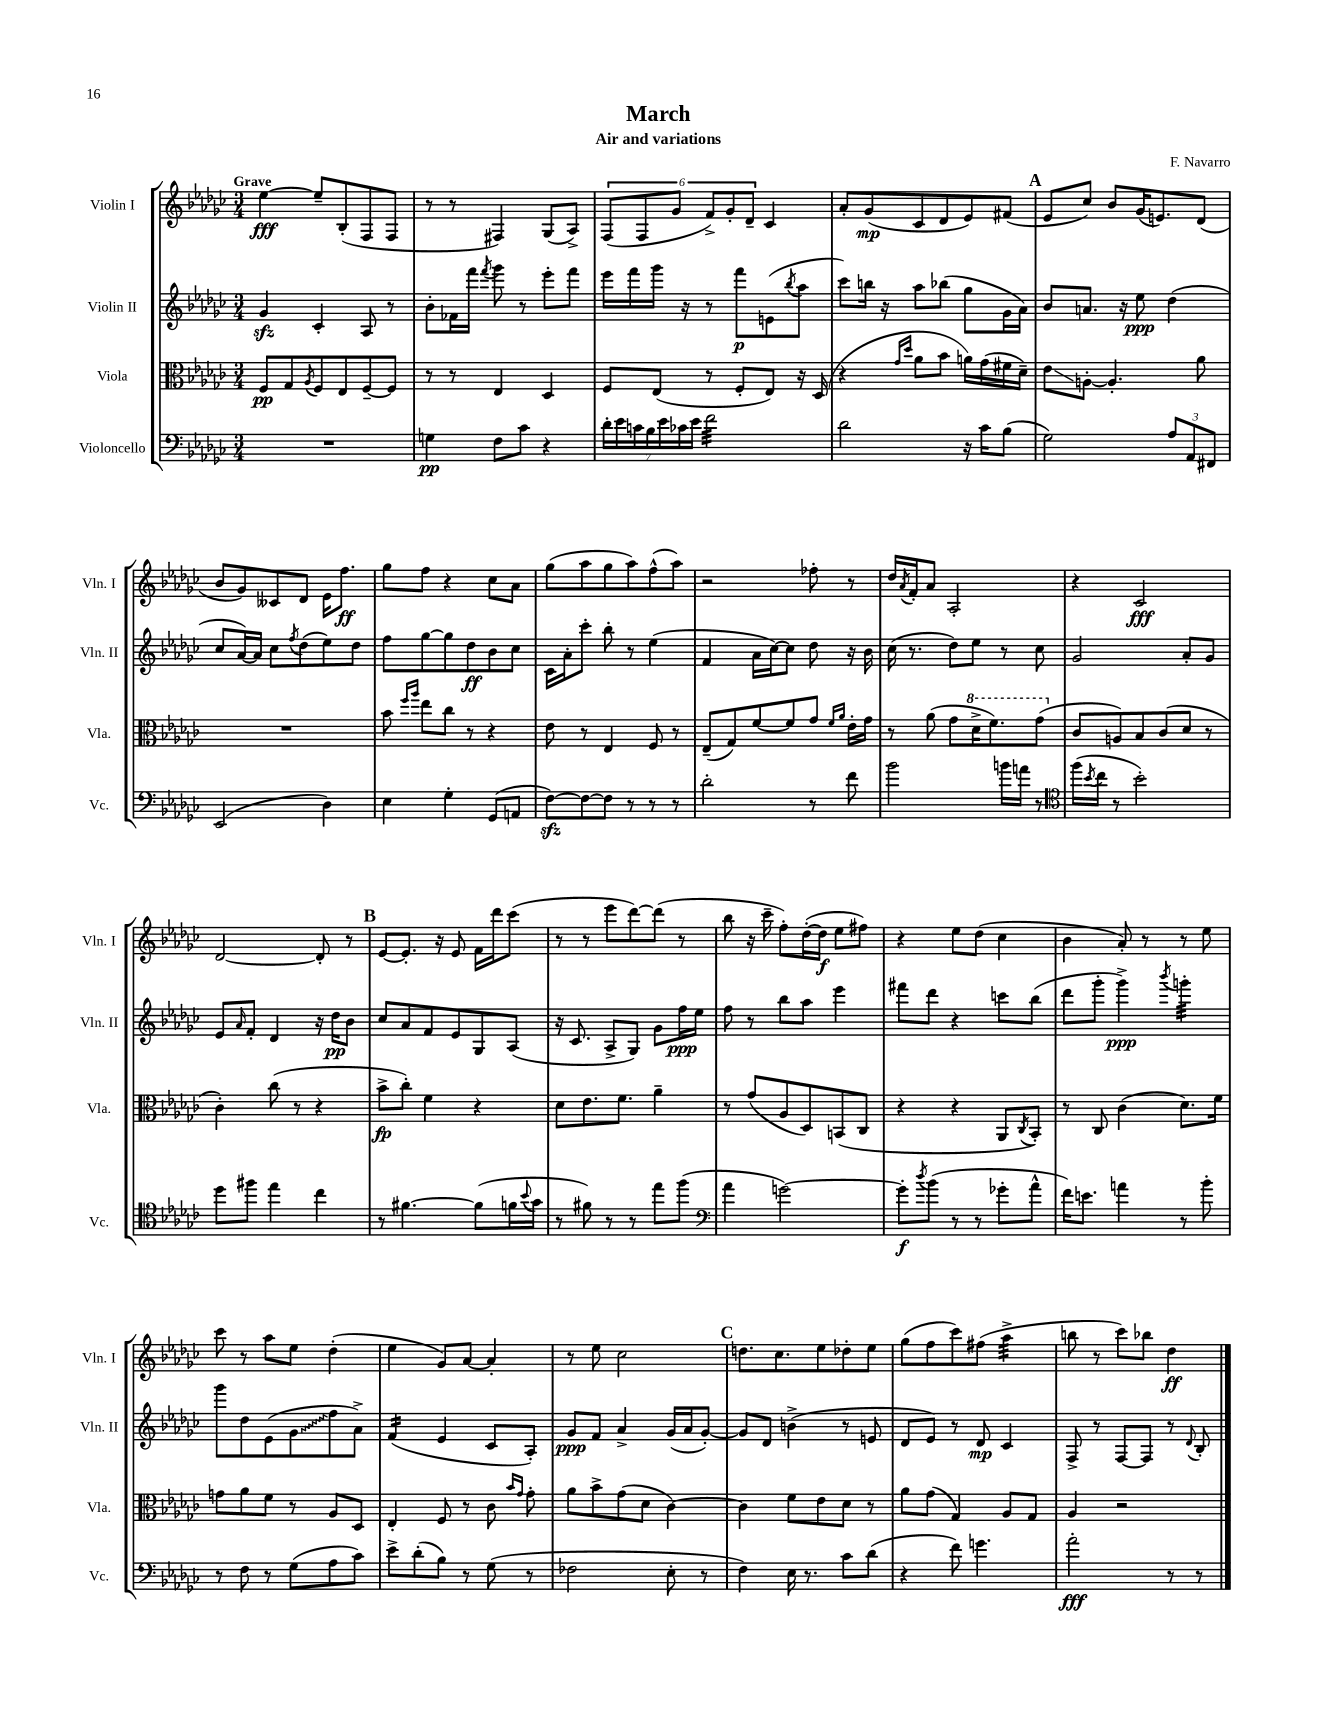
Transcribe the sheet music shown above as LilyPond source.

\header { title = "March" composer = "F. Navarro" subtitle = "Air and variations" }
<<
\new StaffGroup <<
\new Staff = "s0" \with { instrumentName = "Violin I" shortInstrumentName = "Vln. I" } {
    \clef treble \key ges \major \numericTimeSignature \time 3/4 \tempo "Grave"
    ees''4~\fff ees''8-- bes8-.( f8 f8 |
    r8 r8 fis4) ges8( aes8->) |
    \tuplet 6/4 { f8( f8 ges'8 f'8->) ges'8-. des'8-- } ces'4 |
    aes'8-. ges'8\mp( ces'8 des'8 ees'8) fis'8( |
    \mark \markup { \bold "A" } ees'8 ces''8) bes'8 ges'16( e'8.) des'8( |
    bes'8 ges'8) ceses'8 des'8 ees'16 f''8.\ff |
    ges''8 f''8 r4 ces''8 aes'8 |
    ges''8( aes''8 ges''8 aes''8) f''8-^( aes''8) |
    r2 fes''8-. r8 |
    des''16 \acciaccatura { aes'8 } f'16-. aes'8 aes2-. |
    r4 ces'2\fff |
    des'2~ des'8-. r8 |
    \mark \markup { \bold "B" } ees'8~ ees'8.-. r16 ees'8 f'16 des'''16 ces'''8( |
    r8 r8 ees'''8 des'''8~) des'''8( r8 |
    bes''8 r16 ces'''16-- f''8-.) des''16~-.( des''16\f ees''8 fis''8) |
    r4 ees''8 des''8( ces''4 |
    bes'4 aes'8-.) r8 r8 ees''8 |
    ces'''8 r8 aes''8 ees''8 des''4-.( |
    ees''4 ges'8) aes'8~ aes'4-. |
    r8 ees''8 ces''2 |
    \mark \markup { \bold "C" } d''8. ces''8. ees''8 des''8-. ees''8 |
    ges''8( f''8 ces'''8) fis''8( aes''4:32-> |
    b''8 r8 ces'''8) bes''8 des''4\ff \bar "|." |
}
\new Staff = "s1" \with { instrumentName = "Violin II" shortInstrumentName = "Vln. II" } {
    \clef treble \key ges \major \numericTimeSignature \time 3/4
    ges'4\sfz ces'4-. aes8 r8 |
    bes'8-. fes'16 f'''16 \acciaccatura { f'''8 } ges'''8 r8 ees'''8-. f'''8 |
    ees'''16 f'''16 ges'''16 r16 r8 f'''8\p e'8( \acciaccatura { bes''8 } aes''8 |
    ces'''8) b''16 r16 aes''8 bes''8( ges''8 ges'16 aes'16) |
    \mark \markup { \bold "A" } bes'8 a'8. r16 ees''8\ppp des''4( |
    ces''8 aes'16~) aes'16 ces''8 \acciaccatura { f''8 } des''8( ees''8) des''8 |
    f''8 ges''8~ ges''8 des''8\ff bes'8 ces''8 |
    ces'16 aes'16-. ces'''8-. bes''8-. r8 ees''4( |
    f'4 aes'16 ces''16~) ces''8 des''8 r16 bes'16 |
    ces''16( r8. des''8) ees''8 r8 ces''8 |
    ges'2 aes'8-. ges'8 |
    ees'8 \grace { aes'16 } f'8-. des'4 r16 des''16\pp bes'8 |
    \mark \markup { \bold "B" } ces''8 aes'8 f'8 ees'8 ges8 aes8( |
    r16 ces'8. aes8-> ges8) ges'8 f''16\ppp ees''16 |
    f''8 r8 bes''8 aes''8 ees'''4 |
    fis'''8 des'''8 r4 c'''8 bes''8( |
    des'''8 ges'''8-. ges'''4->\ppp) \acciaccatura { bes'''8 } g'''4:32-. |
    ges'''8 des''8 ees'8( \once \override Glissando.style = #'zigzag ges'8\glissando f''8 aes'8->) |
    f'4:16( ees'4 ces'8 aes8-.) |
    ges'8\ppp f'8 aes'4-> ges'16( aes'16 ges'8~-.) |
    \mark \markup { \bold "C" } ges'8 des'8 b'4->( r8 e'8 |
    des'8 ees'8) r8 des'8\mp ces'4 |
    f8-> r8 f8~ f8 r8 \appoggiatura { des'8 } bes8-. \bar "|." |
}
\new Staff = "s2" \with { instrumentName = "Viola" shortInstrumentName = "Vla." } {
    \clef alto \key ges \major \numericTimeSignature \time 3/4
    f8\pp ges8 \acciaccatura { aes8 } f8 ees8 f8~-- f8 |
    r8 r8 ees4 des4 |
    f8 ees8( r8 f8-. ees8) r16 des16( |
    r4 \grace { ges'16 des''16 } aes'8 bes'8 a'16) ges'16( fis'16 des'16--) |
    \mark \markup { \bold "A" } ees'8\glissando a8~-. a4.-. aes'8 |
    R2. |
    bes'8 \grace { f''16 aes''16 } ees''8 ces''8 r8 r4 |
    ees'8 r8 ees4 f8 r8 |
    ees8--( ges8) f'8~ f'8 ges'8 \grace { f'16 aes'16 } ees'16-. ges'16 |
    r8 aes'8( ges'8 \ottava #1 des''16-> f''8.) ges''8( \ottava #0 |
    ces'8 a8) bes8 ces'8( des'8 r8 |
    ces'4-.) ces''8( r8 r4 |
    \mark \markup { \bold "B" } bes'8->\fp ces''8-.) f'4 r4 |
    des'8 ees'8. f'8. aes'4-- |
    r8 ges'8( aes8 des8) b,8( ces8 |
    r4 r4 aes,8 \acciaccatura { ces8 } bes,8-.) |
    r8 ces8 ces'4( des'8.) f'16 |
    g'8 aes'8 f'8 r8 aes8 des8 |
    ees4-. f8 r8 ces'8 \grace { bes'16 ges'16 } ges'8-. |
    aes'8 bes'8-> ges'8( des'8 ces'4~) |
    \mark \markup { \bold "C" } ces'4 f'8 ees'8 des'8 r8 |
    aes'8 ges'8( ges4) aes8 ges8 |
    aes4 r2 \bar "|." |
}
\new Staff = "s3" \with { instrumentName = "Violoncello" shortInstrumentName = "Vc." } {
    \clef bass \key ges \major \numericTimeSignature \time 3/4
    R2. |
    g4\pp f8 ces'8 r4 |
    \tuplet 7/4 { des'16-. ees'16 c'16 bes16 ees'16 ces'16 ees'16 } f'2:32 |
    des'2 r16 ces'16 bes8( |
    \mark \markup { \bold "A" } ges2) \tuplet 3/2 { aes8 aes,8 fis,8 } |
    ees,2( des4) |
    ees4 ges4-. ges,8( a,8 |
    f8~\sfz) f8~ f8 r8 r8 r8 |
    des'2-. r8 f'8 |
    bes'2 b'16 a'16 r8 |
    \clef tenor f''16( \acciaccatura { bes'8 } ces''16 r8 bes'2-.) |
    des''8 fis''8 ees''4 ces''4 |
    \mark \markup { \bold "B" } r8 fis'4.~ fis'8( f'16 \appoggiatura { bes'8 } ges'16 |
    r8 fis'8) r8 r8 ees''8 f''8( |
    \clef bass aes'4 g'2~) |
    g'8-.\f \acciaccatura { des''8 } bes'8( r8 r8 ges'8-. aes'8-^ |
    f'16) e'8. a'4 r8 bes'8-. |
    r8 f8 r8 ges8( aes8 ces'8) |
    ees'8-> des'8-.( bes8) r8 ges8( r8 |
    fes2 ees8-. r8 |
    \mark \markup { \bold "C" } f4) ees16 r8. ces'8 des'8( |
    r4 f'8) g'4. |
    aes'2-.\fff r8 r8 \bar "|." |
}
>>
>>
\layout { \context { \Score \remove "Bar_number_engraver" } }
